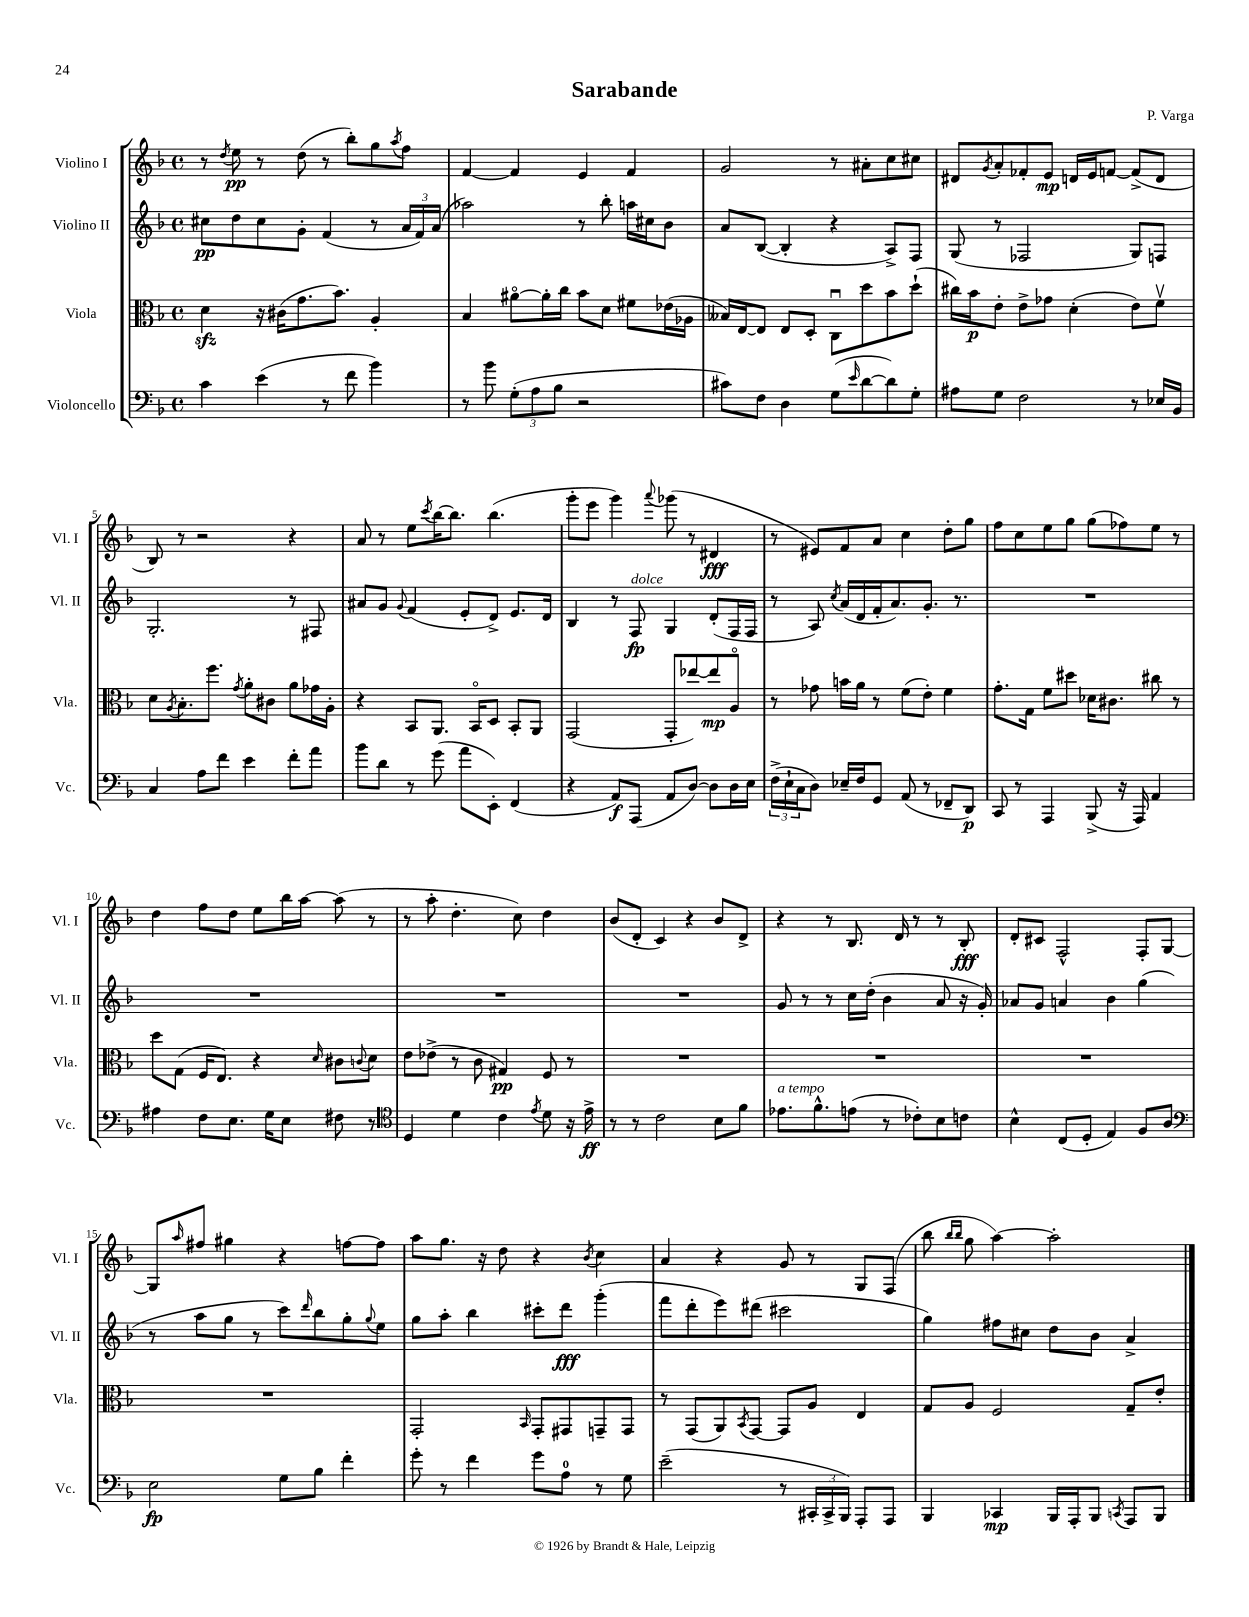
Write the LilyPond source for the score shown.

\header { title = "Sarabande" composer = "P. Varga" }
<<
\new StaffGroup <<
\new Staff = "s0" \with { instrumentName = "Violino I" shortInstrumentName = "Vl. I" } {
    \clef treble \key f \major \defaultTimeSignature \time 4/4
    r8 \acciaccatura { d''8 } e''8\pp r8 d''8( r8 bes''8-.) g''8 \acciaccatura { a''8 } f''8 |
    f'4~ f'4 e'4 f'4 |
    g'2 r8 ais'8-. c''8 cis''8 |
    dis'8 \acciaccatura { g'8 } a'8-. fes'8-. e'8\mp d'16 e'16 f'8~ f'8->( d'8 |
    bes8) r8 r2 r4 |
    a'8 r8 e''8 \acciaccatura { c'''8 } bes''16~ bes''8. bes''4.( |
    g'''8-. e'''8 g'''4) \appoggiatura { a'''8 } ges'''8( r8 dis'4\fff |
    r8 eis'8) f'8 a'8 c''4 d''8-. g''8 |
    f''8 c''8 e''8 g''8 g''8( fes''8) e''8 r8 |
    d''4 f''8 d''8 e''8 bes''16 a''16~ a''8( r8 |
    r8 a''8-. d''4.-. c''8) d''4 |
    bes'8( d'8-. c'4) r4 bes'8 d'8-> |
    r4 r8 bes8. d'16 r8 r8 bes8-.\fff |
    d'8-. cis'8 f2-^ f8-. g8~ |
    g8 \grace { a''16 } fis''8 gis''4 r4 f''8~ f''8 |
    a''8 g''8. r16 d''8 r4 \acciaccatura { bes'8 } c''4 |
    a'4 r4 g'8 r8 g8 f8( |
    bes''8 \grace { bes''16 bes''16 } g''8 a''4~) a''2-. \bar "|." |
}
\new Staff = "s1" \with { instrumentName = "Violino II" shortInstrumentName = "Vl. II" } {
    \clef treble \key f \major \defaultTimeSignature \time 4/4
    cis''8\pp d''8 cis''8 g'8-. f'4( r8 \tuplet 3/2 { a'16 f'16) a'16( } |
    aes''2) r8 bes''8-. a''16 cis''16 bes'8 |
    a'8 bes8~( bes4-. r4 a8->) f8 |
    g8( r8 fes2 g8) f8 |
    g2.-. r8 fis8 |
    ais'8 g'8 \appoggiatura { g'8 } f'4( e'8-. d'8->) e'8. d'16 |
    bes4 r8 f8\fp^\markup { \italic "dolce" } g4 d'8-.( f16 f16 |
    r8 a8) \acciaccatura { c''8 } a'16( d'16 f'16-. a'8.) g'8.-. r8. |
    R1 |
    R1 |
    R1 |
    R1 |
    g'8 r8 r8 c''16 d''16-.( bes'4 a'8 r16 g'16-.) |
    aes'8 g'8 a'4 bes'4 g''4( |
    r8 a''8 g''8 r8 c'''8) \grace { d'''16 } bes''8 g''8-. \appoggiatura { g''8 } e''8 |
    g''8 a''8-. bes''4 cis'''8-. d'''8\fff g'''4-.( |
    f'''8 d'''8-. e'''8) dis'''8( cis'''2 |
    g''4) fis''8 cis''8 d''8 bes'8 a'4-> \bar "|." |
}
\new Staff = "s2" \with { instrumentName = "Viola" shortInstrumentName = "Vla." } {
    \clef alto \key f \major \defaultTimeSignature \time 4/4
    d'4\sfz r16 cis'16( g'8. bes'8.) a4-. |
    bes4 ais'8~\flageolet ais'16-. c''16 bes'8 d'8 fis'8 ees'16( aes16 |
    beses16) e16~ e8 e8 d8-. c8\downbow d''8 bes'8 d''8-!( |
    cis''16) bes'16\p e'8-. e'8-> ges'8 d'4-.( e'8) f'8\upbow |
    d'8 \acciaccatura { a8 } bes8.-. f''8. \acciaccatura { g'8 } a'8-. cis'8 a'8 ges'16 a16-. |
    r4 bes,8 a,8. bes,16\flageolet d8 bes,8-. a,8 |
    g,2( g,8-. ees''8~) ees''8\mp a8\flageolet |
    r8 ges'8 b'16 a'16 r8 f'8( e'8-.) f'4 |
    g'8.-. g16 f'8 dis''8 des'16 cis'8. cis''8 r8 |
    d''8 g8( f16 e8.) r4 \grace { d'16 } cis'8 \appoggiatura { c'8 } d'8 |
    e'8 ees'8->( r8 c'8 gis4\pp) f8 r8 |
    R1 |
    R1 |
    R1 |
    R1 |
    g,2-. \grace { bes,16 } g,8-. gis,8 g,8-- g,8 |
    r8 g,8( a,8) \acciaccatura { bes,8 } g,8~ g,8 a8 e4 |
    g8 a8 f2 g8-- e'8-. \bar "|." |
}
\new Staff = "s3" \with { instrumentName = "Violoncello" shortInstrumentName = "Vc." } {
    \clef bass \key f \major \defaultTimeSignature \time 4/4
    c'4 e'4( r8 f'8 bes'4) |
    r8 bes'8 \tuplet 3/2 { g8-.( a8 bes8 } r2 |
    cis'8) f8 d4 g8( \grace { e'16 } d'8~ d'8) g8-. |
    ais8 g8 f2 r8 ees16 bes,16 |
    c4 a8 f'8 e'4 f'8-. a'8 |
    bes'8 d'8 r8 g'8( a'8 e,8-.) f,4( |
    r4 a,8\f) a,,8( a,8 d8~) d8 d16 e16 |
    \tuplet 3/2 { f16->( e16-! c16 } d8) ees16-- f16 g,8 a,8( r8 fes,8-- d,8\p) |
    c,8 r8 a,,4 bes,,8->( r16 a,,16) a,4 |
    ais4 f8 e8. g16 e8 fis8 r8 |
    \clef tenor d4 d'4 c'4 \acciaccatura { e'8 } d'8 r16 e'16->\ff |
    r8 r8 c'2 bes8 f'8 |
    ees'8.^\markup { \italic "a tempo" } f'8.-^ e'8( r8 ces'8-.) bes8 c'8 |
    bes4-^ c8( d8-. e4) f8 a8 |
    \clef bass e2\fp g8 bes8 f'4-. |
    g'8-. r8 f'4 g'8 a8-0 r8 g8 |
    e'2--( r8 \tuplet 3/2 { cis,16-. cis,16-> bes,,16) } a,,8-. a,,8 |
    bes,,4 ces,4\mp bes,,16 a,,16-. bes,,8 \acciaccatura { c,8 } a,,8 bes,,8 \bar "|." |
}
>>
>>
